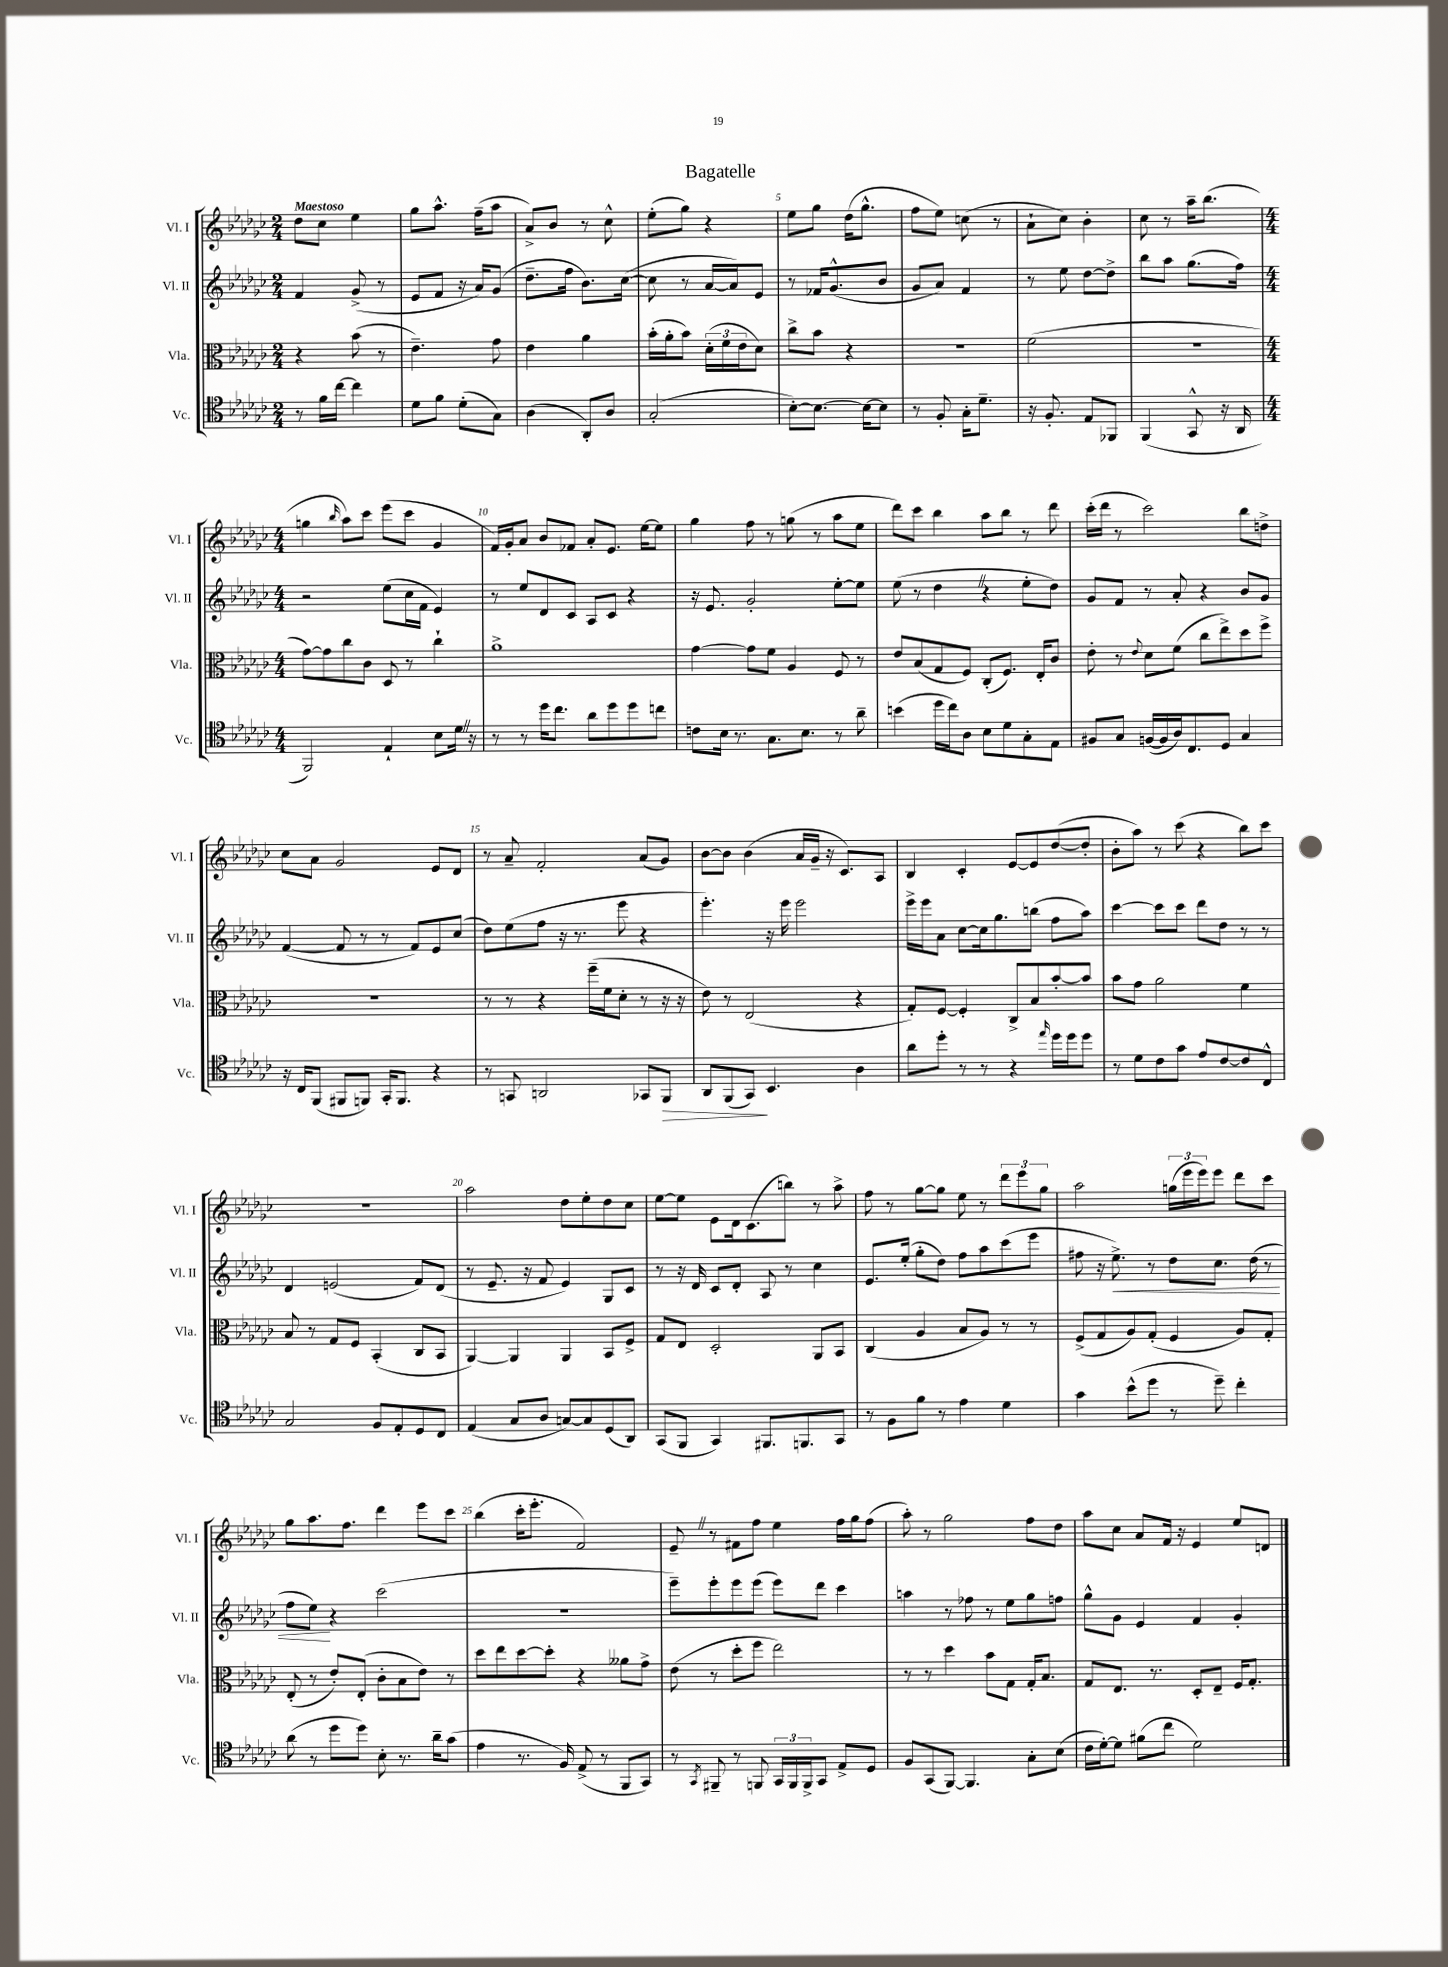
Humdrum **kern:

**kern	**dynam	**kern	**kern	**dynam	**kern
*part4	*part4	*part3	*part2	*part2	*part1
*staff4	*staff4	*staff3	*staff2	*staff2	*staff1
*I"Vc.	*	*I"Vla.	*I"Vl. II	*	*I"Vl. I
*I'Vc.	*	*I'Vla.	*I'Vl. II	*	*I'Vl. I
*clefC4	*	*clefC3	*clefG2	*	*clefG2
*k[b-e-a-d-g-c-]	*	*k[b-e-a-d-g-c-]	*k[b-e-a-d-g-c-]	*	*k[b-e-a-d-g-c-]
*M2/4	*	*M2/4	*M2/4	*	*M2/4
=1	=1	=1	=1	=1	=1
!	!	!	!	!	!LO:TX:a:B:t=Maestoso
8r	.	4r	4f/	.	8dd-\L
16f\LL	.	.	.	.	8cc-\J
[16cc-\JJ	.	.	.	.	.
4cc-\]	.	(8b-\	(8g-^/	.	4ee-\
.	.	8r	8r	.	.
=2	=2	=2	=2	=2	=2
8d-\L	.	4.e-~\)	8e-/L	.	8gg-\L
8f\J	.	.	8f/J	.	8.aa-^^\J
(8d-'\L	.	.	16r	.	.
.	.	.	16a-/KL)	.	(16ff~\KL
8G-\J)	.	8g-\	(8g-/J	.	8aa-\J
=3	=3	=3	=3	=3	=3
(4A-\	.	4e-\	8.dd-~\L	.	8a-^/L)
.	.	.	.	.	8b-/J
.	.	.	16ff\Jk	.	.
8AA-'/L)	.	4a-\	8.b-\L)	.	8r
8A-/J	.	.	.	.	8cc-^^\
.	.	.	([16cc-\Jk	.	.
=4	=4	=4	=4	=4	=4
(2G-'/	.	(16b-'\LL	8cc-\]	.	(8ee-'\L
.	.	16a-'\J	.	.	.
.	.	8b-\J)	8r	.	8gg-\J)
.	.	(24d-'\LL	[16a-/LL	.	4r
.	.	24f\	.	.	.
.	.	.	16a-/J])	.	.
.	.	24e-\J	.	.	.
.	.	8d-\J)	8e-/J	.	.
=5	=5	=5	=5	=5	=5
[8B-'\L)	.	8cc-^\L	8r	.	8ee-\L
8.B-\J_	.	8b-\J	16f-X/KL	.	8gg-\J
.	.	.	(8.g-^^/	.	.
.	.	4r	.	.	(16dd-\KL
16B-\KL_	.	.	.	.	8.gg-^^\J
8B-\J]	.	.	8b-/J	.	.
=6	=6	=6	=6	=6	=6
8r	.	2r	8g-/L	.	8ff\L
8F'/	.	.	8a-/J)	.	8ee-\J)
16G-'\KL	.	.	4f/	.	(8ccn\
8.d-~\J	.	.	.	.	.
.	.	.	.	.	8r
=7	=7	=7	=7	=7	=7
16r	.	(2f\	8r	.	8a-`\L
8.F'/	.	.	.	.	.
.	.	.	8ee-\	.	8cc-\J)
8E-/L	.	.	[8dd-\L	.	4b-'\
8FF-X/J	.	.	8dd-^\J]	.	.
=8	=8	=8	=8	=8	=8
(4FF/	.	2r	8bb-\L	.	8cc-\
.	.	.	8aa-\J	.	8r
8GG-^^/	.	.	(8.gg-\L	.	16aa-~\KL
.	.	.	.	.	(8.bb-\J
16r	.	.	.	.	.
16AA-/	.	.	16ff\Jk)	.	.
!!LO:LB:g=z
=9	=9	=9	=9	=9	=9
*M4/4	*	*M4/4	*M4/4	*	*M4/4
2FF/)	.	[8g-\L)	2r	.	4ggn\
.	.	8g-\]	.	.	.
.	.	.	.	.	16qqbb-/
.	.	8cc-\	.	.	8aa-\L)
.	.	8c-\J	.	.	8ccc-\J
4E-`/	.	8D-/	(8ee-\L	.	(8eee-\L
.	.	8r	16cc-\L	.	8ccc-\J
.	.	.	16f\JJ	.	.
8B-\L	.	4cc-`\	4e-/)	.	4g-/
16d-Z\Jk	.	.	.	.	.
16r	.	.	.	.	.
=10	=10	=10	=10	=10	=10
8r	.	1a-^	8r	.	16f/LL)
.	.	.	.	.	16g-'/J
8r	.	.	8ee-/L	.	8a-/J
16dd-\KL	.	.	8d-/	.	8b-/L
8.cc-\J	.	.	.	.	.
.	.	.	8c-/J	.	8f-X/J
8a-\L	.	.	8A-/L	.	8a-'/L
8dd-\	.	.	8c-/J	.	8.e-/J
8dd-\	.	.	4r	.	.
.	.	.	.	.	[16ee-\KL
8ccn\J	.	.	.	.	8ee-\J]
=11	=11	=11	=11	=11	=11
8cn\L	.	[4g-\	16r	.	4gg-\
.	.	.	8.e-/	.	.
16B-\Jk	.	.	.	.	.
8.r	.	.	.	.	.
.	.	8g-\L]	2g-'/	.	8ff\
8.G-\L	.	8f\J	.	.	8r
.	.	4A-/	.	.	(8ggn\
8.B-\J	.	.	.	.	.
.	.	.	.	.	8r
8r	.	8F/	[8ee-'\L	.	8aa-\L
8a-~\	.	8r	8ee-\J]	.	8ee-\J
=12	=12	=12	=12	=12	=12
(4bn\	.	8e-/L	(8ee-\	.	8ddd-\L)
.	.	(8B-/	8r	.	8ccc-\J
16dd-\LL	.	8G-/	4dd-Z\	.	4bb-\
16cc-\J)	.	.	.	.	.
8A-\J	.	8F/J)	.	.	.
8B-\L	.	(8C-'/L	4r	.	8aa-\L
8d-\	.	8.F/J)	.	.	8bb-\J
8G-'\	.	.	8ee-'\L	.	8r
.	.	16E-'/KL	.	.	.
8E-\J	.	8c-/J	8dd-\J)	.	8ddd-\
=13	=13	=13	=13	=13	=13
8F#X/L	.	8e-'\	8g-/L	.	(16ccc-'\LL
.	.	.	.	.	16ddd-\JJ
8G-/J	.	8r	8f/J	.	8r
.	.	8qqe-/	.	.	.
([16Fn/LL	.	8d-\L	8r	.	2ccc-\)
16F/]	.	.	.	.	.
16A-/J)	.	(8f\J	8a-'/	.	.
8.C-/	.	.	.	.	.
.	.	8cc-\L	4r	.	.
8D-/J	.	8ee-^\)	.	.	.
4G-/	.	8dd-\	8b-/L	.	8bb-\L
.	.	8ff^\J	8g-/J	.	8ddn^\J
!!LO:LB:g=z
=14	=14	=14	=14	=14	=14
16r	.	1r	([4f/	.	8cc-\L
16C-/KL	.	.	.	.	.
(8FF/J	.	.	.	.	8a-\J
8FF#X/L	.	.	8f/]	.	2g-/
8FFn/J)	.	.	8r	.	.
16GG-'/KL	.	.	8r	.	.
8.FF/J	.	.	.	.	.
.	.	.	8f/L)	.	.
4r	.	.	8e-/	.	8e-/L
.	.	.	(8cc-/J	.	8d-/J
=15	=15	=15	=15	=15	=15
8r	.	8r	8dd-\L)	.	8r
8GGn/	.	8r	(8ee-\	.	8a-~/
2AAn/	.	4r	8ff\J	.	2f'/
.	.	.	16r	.	.
.	.	.	8.r	.	.
.	.	(16ff~\LL	.	.	.
.	.	16f\J	.	.	.
.	.	8d-'\J	8eee-\	.	.
8GG-X/L	.	8r	4r	.	(8a-/L
!	!LO:HP:b	!	!	!	!
8FF/J	>	16r	.	.	8g-/J)
.	.	16r	.	.	.
=16	=16	=16	=16	=16	=16
8AA-/L	.	8e-\)	4.eee-'\)	.	[8b-\L
(8FF/	.	8r	.	.	8b-\J]
8GG-/J)	.	(2E-/	.	.	(4b-\
4.BB-/	]	.	16r	.	.
.	.	.	16eee-\	.	.
.	.	.	2eee-\	.	16a-/LL
.	.	.	.	.	16g-~/JJ
.	.	.	.	.	16r
.	.	.	.	.	8.c-/L)
4A-\	.	4r	.	.	.
.	.	.	.	.	8A-/J
=17	=17	=17	=17	=17	=17
8a-\L	.	8G-'/L)	16eee-^\LL	.	4B-/
.	.	.	16eee-\J	.	.
8dd-'\J	.	[8F/J	8a-\J	.	.
8r	.	4F'/]	[8cc-\L	.	4c-'/
8r	.	.	16cc-\k]	.	.
.	.	.	8.gg-\	.	.
4r	.	8C-^/L	.	.	[8e-/L
.	.	8B-/	(8bbn\J	.	8e-/]
16qqee-/	.	.	.	.	.
16dd-\LL	.	[8b-'/	8ff\L	.	([8dd-/
16dd-\J	.	.	.	.	.
8dd-\J	.	8b-/J]	8aa-\J)	.	8dd-'/J]
=18	=18	=18	=18	=18	=18
8r	.	8b-\L	[4ccc-\	.	8b-'\L
8d-\L	.	8g-\J	.	.	8aa-\J)
8c-\	.	2a-\	8ccc-\L]	.	8r
8g-\J	.	.	8ccc-\J	.	(8ccc-\
8e-/L	.	.	8ddd-\L	.	4r
[8c-/	.	.	8dd-\J	.	.
8c-/]	.	4f\	8r	.	8bb-\L)
8C-^^/J	.	.	8r	.	8ccc-\J
!!LO:LB:g=z
=19	=19	=19	=19	=19	=19
2G-/	.	8B-/	4d-/	.	1r
.	.	8r	.	.	.
.	.	8G-/L	(2en/	.	.
.	.	8F/J	.	.	.
8F/L	.	(4BB-'/	.	.	.
8E-'/	.	.	.	.	.
8D-/	.	8C-/L	8f/L)	.	.
8C-/J	.	8BB-/J	(8d-/J	.	.
=20	=20	=20	=20	=20	=20
(4E-/	.	[4AA-/)	8r	.	2aa-\
.	.	.	8.e-~/	.	.
8G-/L	.	4AA-/]	.	.	.
.	.	.	16r	.	.
8A-/J	.	.	8f/	.	.
[8Gn/L)	.	4AA-/	4e-/)	.	8dd-\L
8G/]	.	.	.	.	8ee-'\
(8D-/	.	8BB-/L	8G-/L	.	8dd-\
8AA-/J)	.	8F^/J	8c-/J	.	8cc-\J
=21	=21	=21	=21	=21	=21
(8GG-/L	.	8G-/L	8r	.	[8ee-\L
8FF/J	.	8E-/J	16r	.	8ee-\J]
.	.	.	16d-/	.	.
4GG-/)	.	2D-'/	8c-/L	.	8e-\L
.	.	.	8d-'/J	.	16d-\k
.	.	.	.	.	(8.c-\
8.FF#X/L	.	.	8A-/	.	.
.	.	.	8r	.	8bbn\J)
8.FFn/	.	.	.	.	.
.	.	8AA-/L	4cc-\	.	8r
8GG-/J	.	8BB-/J	.	.	8aa-^\
=22	=22	=22	=22	=22	=22
8r	.	(4C-/	8.e-/L	.	8ff\
8F\L	.	.	.	.	8r
.	.	.	(16ee-'/Jk	.	.
8f\J	.	4A-/	8gg-'\L	.	[8gg-\L
8r	.	.	8dd-\J)	.	8gg-\J]
4e-\	.	8B-/L	8ff\L	.	8ee-\
.	.	8A-/J)	8aa-\	.	8r
4d-\	.	8r	(8ccc-\	.	12ddd-\L
.	.	.	.	.	12eee-\
.	.	8r	8eee-\J	.	.
.	.	.	.	.	12gg-\J
=23	=23	=23	=23	=23	=23
4g-\	.	(8F^/L	8ff#X\	.	2aa-\
.	.	8G-/	16r	.	.
!	!	!	!	!LO:HP:b	!
.	.	.	8.ee-^\)	<	.
(8b-^^\L	.	8A-/)	.	.	.
8dd-\J	.	(8G-'/J	8r	.	.
8r	.	4F/	8dd-\L	.	(24ggn\LL
.	.	.	.	.	24eee-\
.	.	.	.	.	24eee-\J)
8dd-~\)	.	.	8.cc-\J	.	8eee-\J
4cc-'\	.	8A-/L)	.	.	8ddd-\L
.	.	.	(16dd-\	.	.
.	.	8G-'/J	8r	.	8ccc-\J
!!LO:LB:g=z
=24	=24	=24	=24	=24	=24
(8a-\	.	(8E-'/	8ff\L	.	8gg-\L
8r	.	8r	8ee-\J)	.	8.aa-\
8dd-\L	.	8e-'/L)	4r	[	.
.	.	.	.	.	8.ff\J
8dd-\J)	.	(8E-'/J	.	.	.
8B-'\	.	8c-'\L	(2ccc-\	.	4ddd-\
8.r	.	8B-\	.	.	.
.	.	8e-\J)	.	.	8eee-\L
16a-~\KL	.	.	.	.	.
(8g-\J	.	8r	.	.	8ccc-\J
=25	=25	=25	=25	=25	=25
4e-\	.	8dd-\L	1r	.	(4bb-\
.	.	8ee-\	.	.	.
8.r	.	[8dd-\	.	.	16ccc-'\KL
.	.	.	.	.	8.eee-'\J
.	.	8dd-'\J]	.	.	.
16F/)	.	.	.	.	.
(8E-^/	.	4r	.	.	2f/)
8r	.	.	.	.	.
8FF/L	.	8a--X\L	.	.	.
8GG-/J)	.	8g-^\J	.	.	.
=26	=26	=26	=26	=26	=26
8r	.	(8e-\	8eee-~\L)	.	8e-~Z/
8qGG-/	.	.	.	.	.
8FF#X~/	.	8r	8eee-'\	.	8r
8r	.	8dd-'\L	8eee-\	.	8f#X\L
8FFn/	.	8ff\J	(8eee-\J	.	8ff\J
24GG-/LL	.	2ee-\)	8eee-\L)	.	4ee-\
24FF/	.	.	.	.	.
24FF^/J	.	.	.	.	.
8GG-/J	.	.	8ddd-\J	.	.
8E-^/L	.	.	4ccc-\	.	16ff\LL
.	.	.	.	.	16gg-\J
8D-/J	.	.	.	.	(8ff\J
=27	=27	=27	=27	=27	=27
8F/L	.	8r	4aan\	.	8aa-'\)
(8GG-/	.	8r	.	.	8r
[8FF/J)	.	4dd-\	8r	.	2gg-\
4.FF/]	.	.	8ff-X\	.	.
.	.	8b-\L	8r	.	.
.	.	8G-\J	8ee-\L	.	.
8G-'\L	.	16G-'/KL	8gg-\	.	8ff\L
.	.	8.B-/J	.	.	.
(8B-\J	.	.	8ffn\J	.	8dd-\J
=28	=28	=28	=28	=28	=28
16c-\LL	.	8G-/L	8gg-^^\L	.	8aa-\L
[16d-'\J)	.	.	.	.	.
8d-\J]	.	8.E-/J	8g-\J	.	8cc-\J
(8f#X\L	.	.	4e-/	.	8a-/L
.	.	8.r	.	.	.
8cc-\J	.	.	.	.	16f/Jk
.	.	.	.	.	16r
2d-\)	.	8D-'/L	4f/	.	4e-/
.	.	8E-~/J	.	.	.
.	.	16F/KL	4g-'/	.	8ee-/L
.	.	8.G-'/J	.	.	.
.	.	.	.	.	8dn/J
==	==	==	==	==	==
*-	*-	*-	*-	*-	*-
